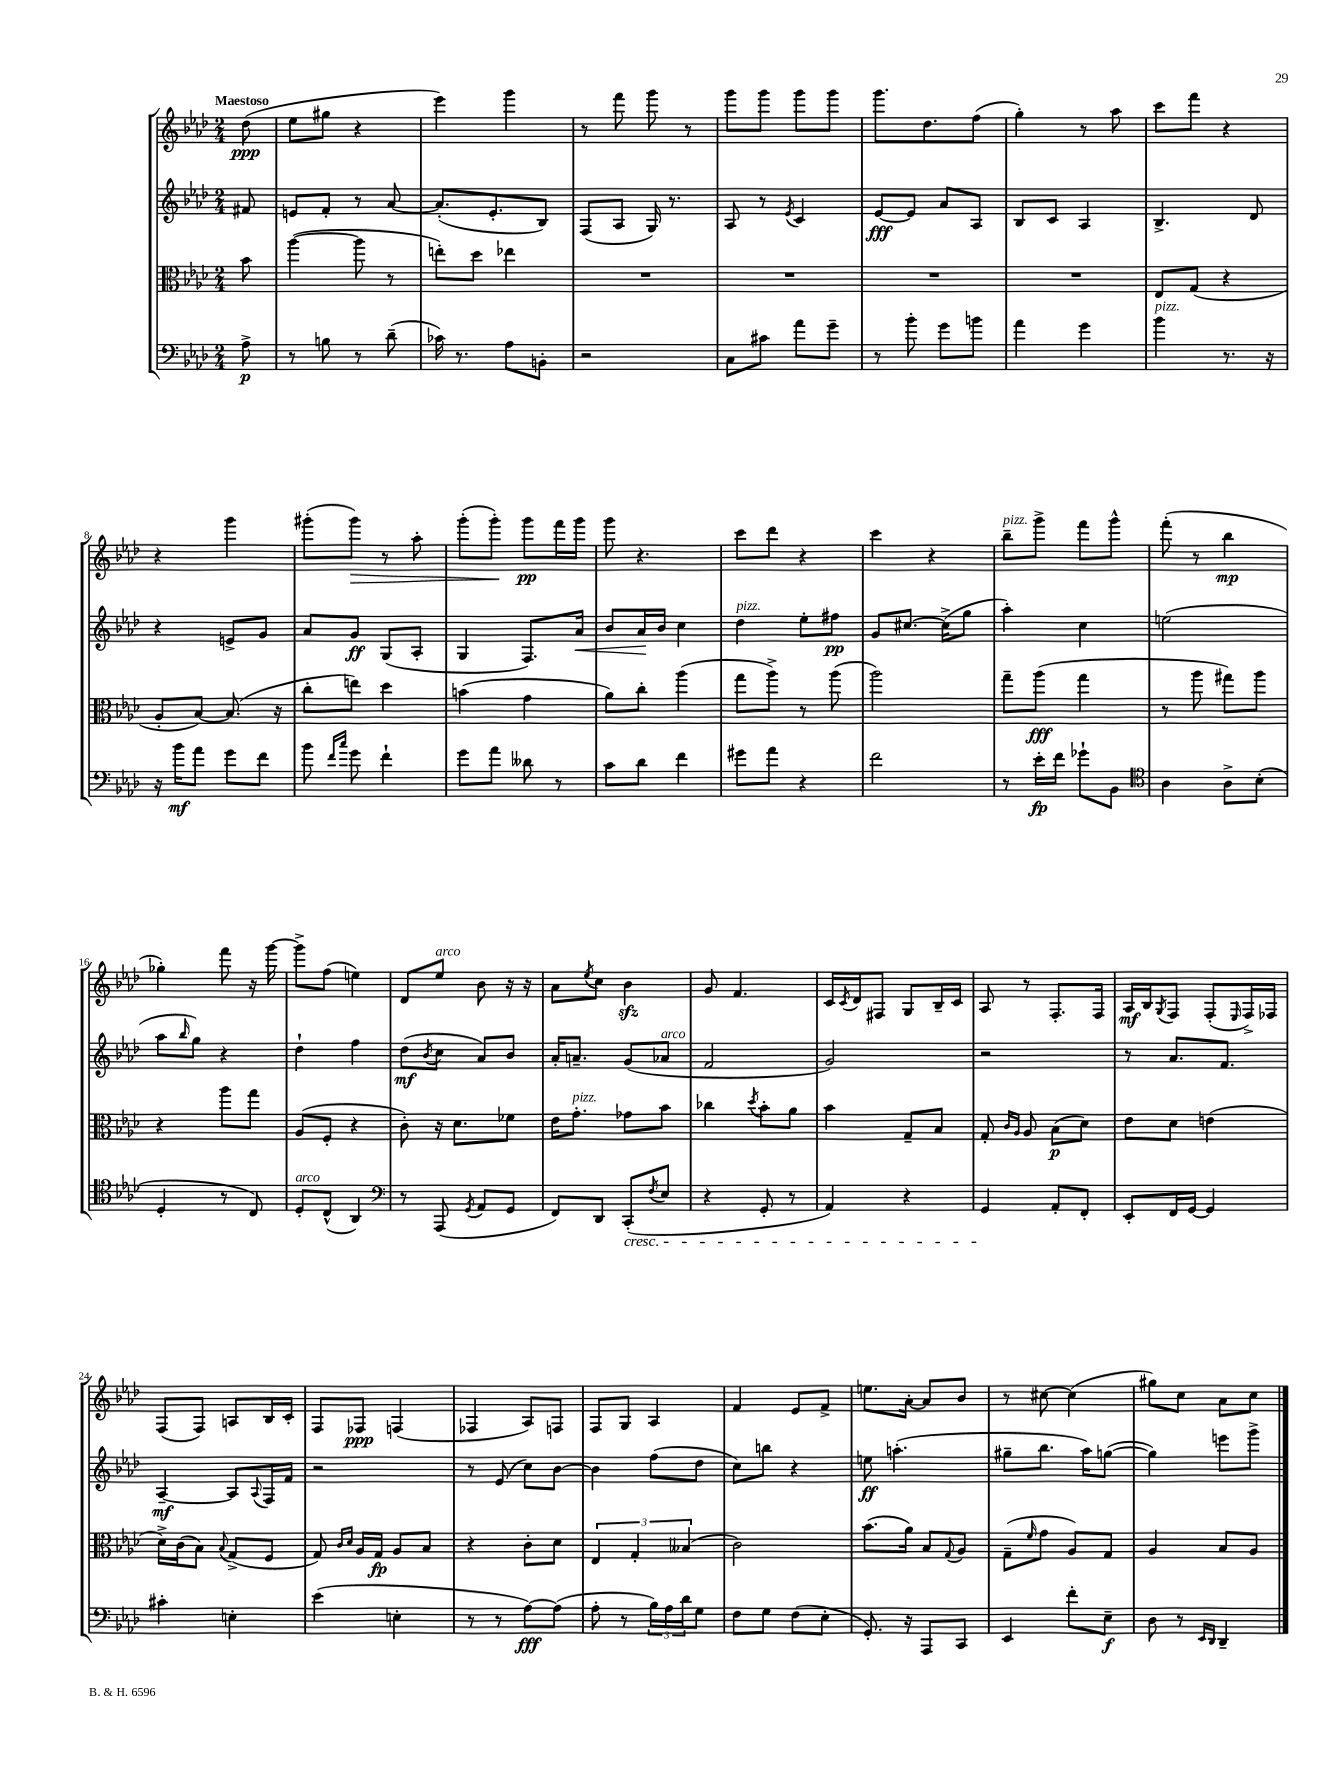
<<
\new StaffGroup <<
\new Staff = "s0" {
    \clef treble \key aes \major \numericTimeSignature \time 2/4 \partial 8 \tempo "Maestoso"
    des''8\ppp( |
    ees''8 gis''8 r4 |
    ees'''4) g'''4 |
    r8 f'''8 g'''8 r8 |
    g'''8 g'''8 g'''8 g'''8 |
    g'''8. des''8. f''8( |
    g''4-.) r8 aes''8 |
    c'''8 f'''8 r4 |
    r4 g'''4 |
    gis'''8-.( gis'''8\>) r8 aes''8-. |
    g'''8-.( g'''8-.\!) g'''8\pp f'''16 g'''16 |
    g'''8 r4. |
    c'''8 des'''8 r4 |
    c'''4 r4 |
    bes''8--^\markup { \italic "pizz." } g'''8-> f'''8 g'''8-^ |
    f'''8-.( r8 bes''4\mp |
    ges''4-.) f'''8 r16 g'''16~ |
    g'''8-> f''8( e''4) |
    des'8 ees''8^\markup { \italic "arco" } bes'8 r16 r16 |
    aes'8 \acciaccatura { ees''8 } c''8 bes'4\sfz |
    g'8 f'4. |
    c'16 \acciaccatura { c'8 } des'16 fis8 g8 bes16-- c'16 |
    aes8 r8 f8.-. f16 |
    aes16\mf bes16 \acciaccatura { g8 } f8 f8-.( \grace { ees16 } f16->) fes16 |
    f8( f8) a8 bes16 c'16-. |
    f8 fes8\ppp f4( |
    fes4 aes8) f8 |
    f8 g8 aes4 |
    f'4 ees'8 f'8-> |
    e''8. aes'16~-. aes'8 bes'8 |
    r8 cis''8~ cis''4( |
    gis''8) c''8 aes'8 c''8 \bar "|." |
}
\new Staff = "s1" {
    \clef treble \key aes \major \numericTimeSignature \time 2/4 \partial 8
    fis'8 |
    e'8 f'8-. r8 aes'8~ |
    aes'8.-.( ees'8.-. bes8) |
    f8( aes8 g16) r8. |
    aes8 r8 \acciaccatura { ees'8 } c'4 |
    ees'8~\fff ees'8 aes'8 aes8 |
    bes8 c'8 aes4 |
    bes4.-> des'8 |
    r4 e'8-> g'8 |
    aes'8 g'8\ff g8( aes8-. |
    g4 f8.) aes'16\< |
    bes'8 aes'16\! bes'16 c''4 |
    des''4^\markup { \italic "pizz." } ees''8-. fis''8\pp |
    g'8 cis''8.~ cis''16->( g''8 |
    aes''4-.) c''4 |
    e''2( |
    aes''8 \grace { bes''16 } g''8) r4 |
    des''4-! f''4 |
    des''8\mf( \acciaccatura { bes'8 } c''8 aes'8) bes'8 |
    aes'16-. a'8.-- g'8( aes'8^\markup { \italic "arco" } |
    f'2 |
    g'2) |
    r2 |
    r8 aes'8. f'8. |
    aes4~--\mf aes8 \appoggiatura { aes8 } f16 f'16 |
    r2 |
    r8 ees'8( c''8) bes'8~ |
    bes'4 f''8( des''8 |
    c''8) b''8 r4 |
    e''8\ff a''4.-.( |
    gis''8-- bes''8. aes''16) g''8~( |
    g''4) e'''8 g'''8-> \bar "|." |
}
\new Staff = "s2" {
    \clef alto \key aes \major \numericTimeSignature \time 2/4 \partial 8
    bes'8 |
    aes''4~( aes''8 r8 |
    e''8-.) des''8 ees''4 |
    R2 |
    R2 |
    R2 |
    R2 |
    ees8 g8( r4 |
    aes8-. bes8~) bes8.( r16 |
    c''8-. e''8) des''4 |
    b'4( g'4 |
    aes'8) c''8-. aes''4( |
    g''8 aes''8->) r8 aes''8( |
    aes''2) |
    g''8-- aes''8\fff( g''4 |
    r8 aes''8 gis''8) aes''8 |
    r4 aes''8 g''8 |
    aes8( f8-. r4 |
    c'8-.) r16 des'8. fes'8 |
    ees'16 g'8.-.^\markup { \italic "pizz." } ges'8 bes'8 |
    ces''4 \acciaccatura { des''8 } bes'8-. aes'8 |
    bes'4 g8-- bes8 |
    g8-. \grace { c'16 aes16 } aes8 bes8\p( des'8) |
    ees'8 des'8 e'4( |
    des'16->) c'16( bes8) \appoggiatura { bes8 } g8->( f8 |
    g8) \grace { c'16 des'16 } aes16 g16\fp aes8 bes8 |
    r4 c'8-. des'8 |
    \tuplet 3/2 { ees4 g4-. beses4( } |
    c'2) |
    bes'8.( aes'16) bes8 \appoggiatura { g8 } aes8 |
    g8--( \grace { f'16 } g'8 aes8) g8 |
    aes4 bes8 aes8 \bar "|." |
}
\new Staff = "s3" {
    \clef bass \key aes \major \numericTimeSignature \time 2/4 \partial 8
    aes8->\p |
    r8 b8 r8 des'8--( |
    ces'16) r8. aes8 b,8-. |
    r2 |
    c8 cis'8 aes'8 g'8-- |
    r8 bes'8-. g'8 b'8 |
    aes'4 g'4 |
    bes'4^\markup { \italic "pizz." } r8. r16 |
    r16 bes'16\mf aes'8 g'8 f'8 |
    bes'8 \grace { f'16 c''16 } g'8 f'4-! |
    g'8 aes'8 deses'8 r8 |
    c'8 des'8 f'4 |
    gis'8 aes'8 r4 |
    f'2 |
    r8 ees'16-.\fp f'16 ges'8-! bes,8 |
    \clef tenor aes4 aes8-> bes8-.( |
    des4-. r8 c8) |
    des8-.^\markup { \italic "arco" } c8-^( aes,4) |
    \clef bass r8 aes,,8( \acciaccatura { g,8 } aes,8 g,8 |
    f,8) des,8 c,8-.\cresc( \acciaccatura { f8 } ees8 |
    r4 g,8-. r8 |
    aes,4) r4 |
    g,4\! aes,8-. f,8-. |
    ees,8-. f,16 g,16~ g,4 |
    cis'4-. e4-. |
    ees'4( e4-. |
    r8 r8 aes8~\fff) aes8( |
    aes8-. r8 \tuplet 3/2 { bes16) aes16 des'16 } g8 |
    f8 g8 f8( ees8-. |
    g,8.-.) r16 aes,,8 c,8 |
    ees,4 f'8-. ees8--\f |
    des8 r8 \grace { ees,16 des,16 } des,4-- \bar "|." |
}
>>
>>
